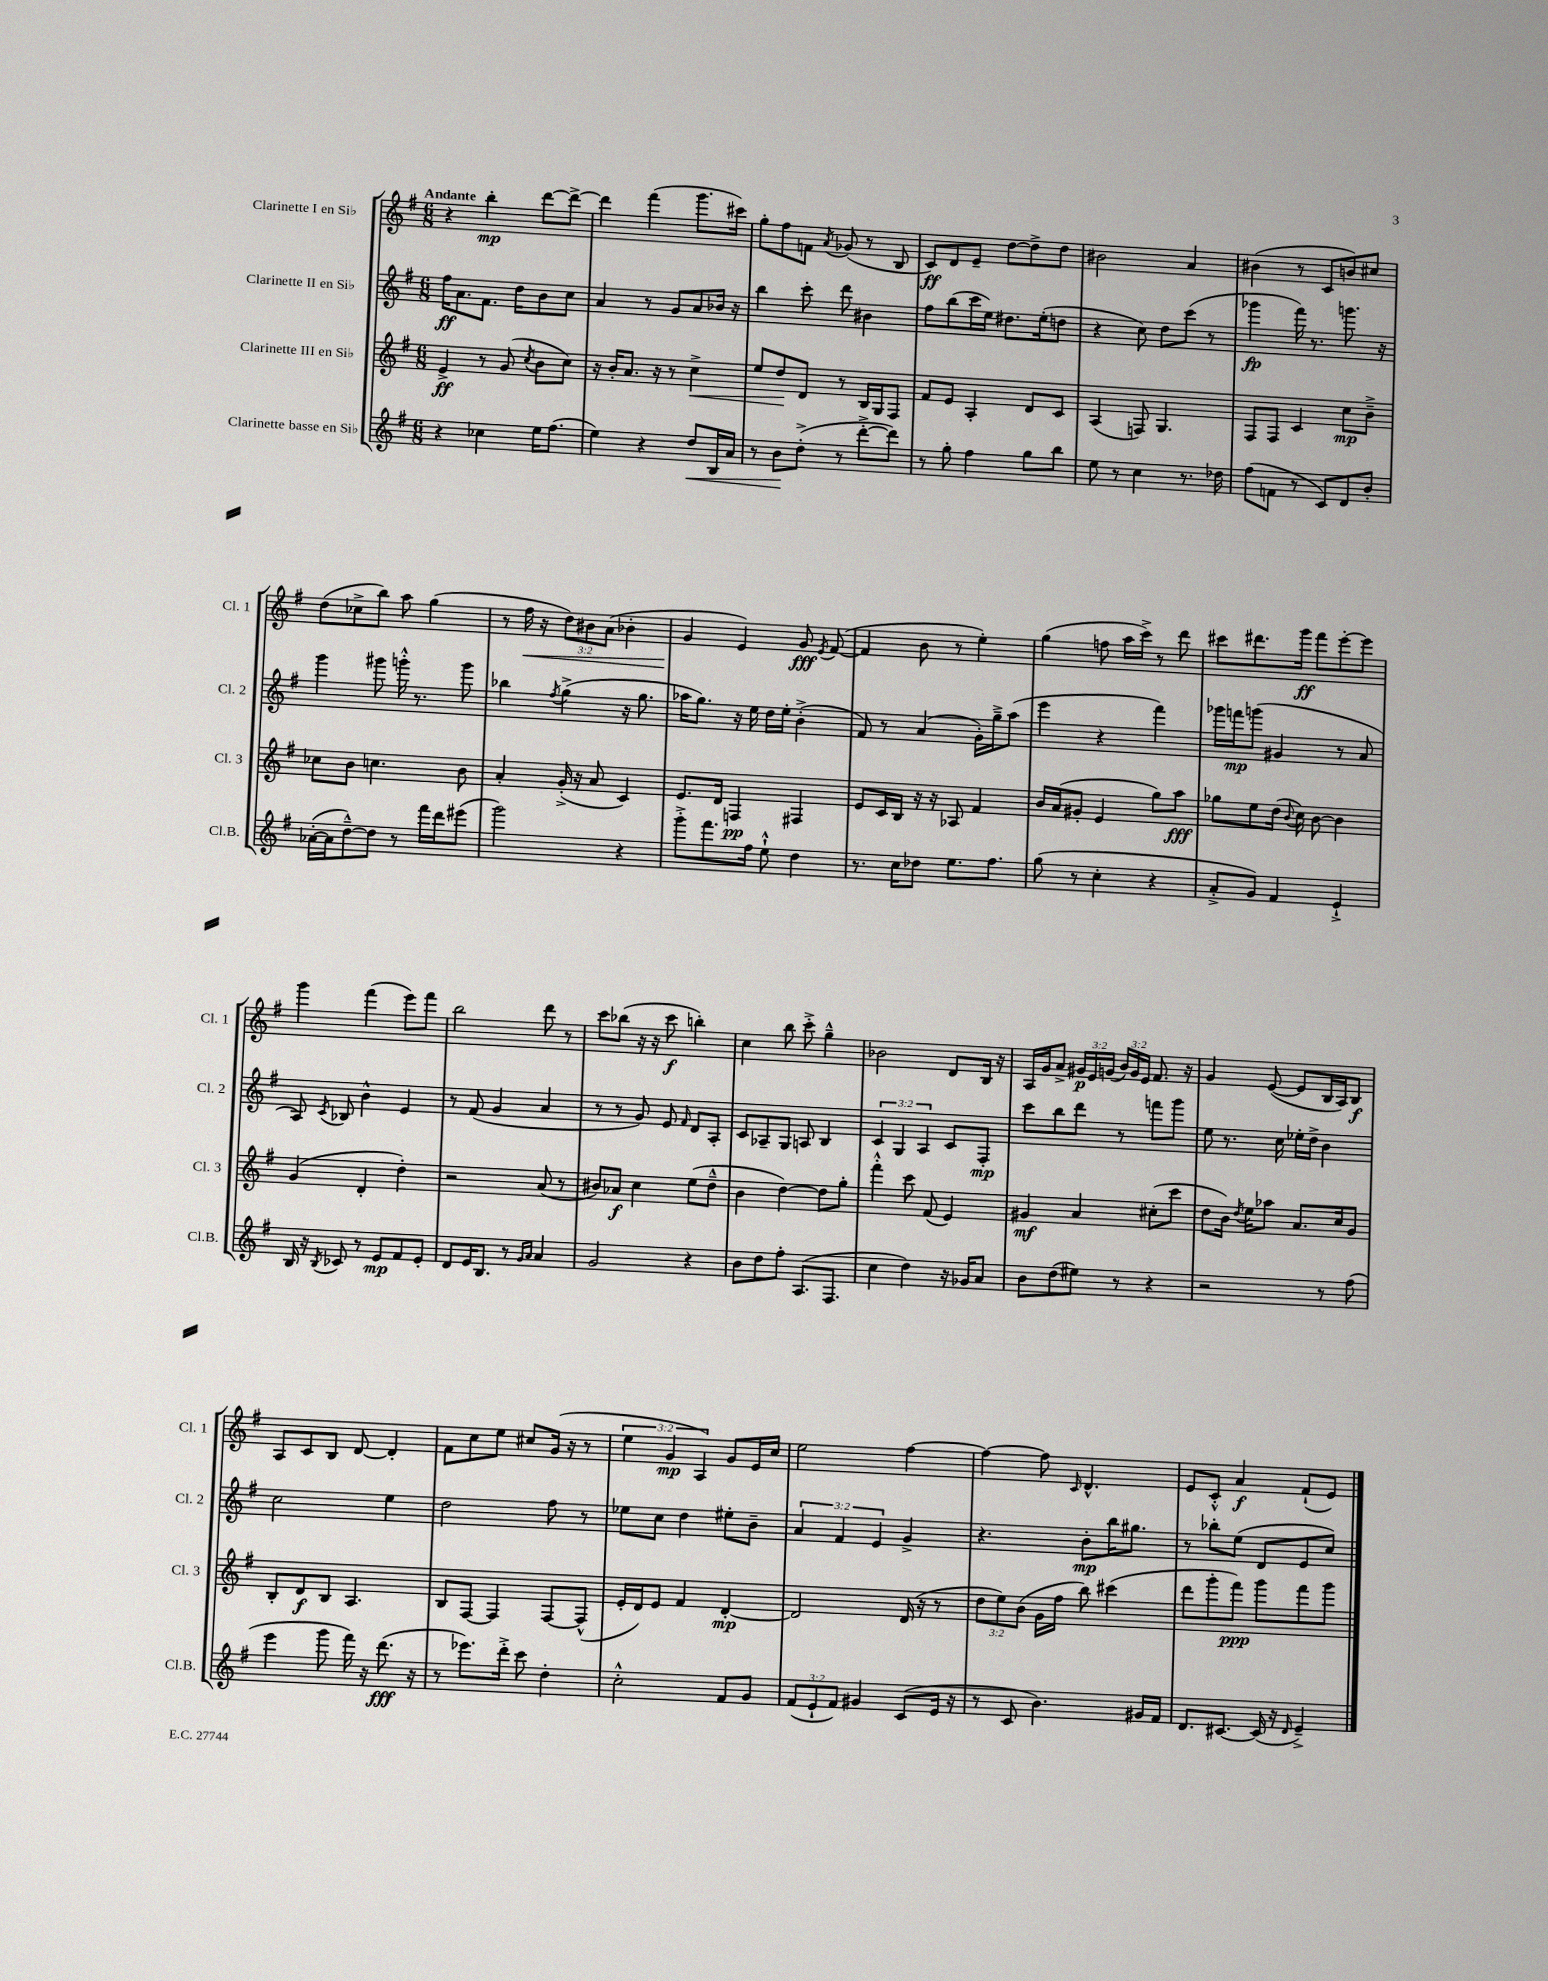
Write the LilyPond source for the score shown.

<<
\new StaffGroup <<
\new Staff = "s0" \with { instrumentName = "Clarinette I en Sib" shortInstrumentName = "Cl. 1" } {
    \clef treble \key g \major \numericTimeSignature \time 6/8 \override Staff.TupletNumber.text = #tuplet-number::calc-fraction-text \tempo "Andante"
    \autoBeamOff r4 b''4-.\mp d'''8[~ d'''8]~-> |
    d'''4 fis'''4( g'''8.[ cis'''16]) |
    g''8[-. fis''8 f'8] \acciaccatura { a'8 } ges'8( r8 b8 |
    c'8[\ff) d'8 e'8]-- d''8[~ d''8-> d''8] |
    bis'2 a'4 |
    bis'4( r8 c'8[ b'8) cis''8] |
    d''8[( ces''8-> b''8]) a''8 g''4( |
    r8 fis''16\< r16 \tuplet 3/2 { d''8[) bis'8 a'8]( } bes'4-. |
    g'4\! e'4) g'8\fff \acciaccatura { e'8 } fis'8~( |
    fis'4 b'8 r8 e''4-.) |
    g''4( f''8 a''16[ c'''16]->) r8 d'''8 |
    cis'''8[ dis'''8. g'''16]\ff fis'''8[ e'''8~-. e'''8] |
    g'''4 fis'''4( e'''8[) fis'''8] |
    b''2 d'''8 r8 |
    c'''8[ bes''8]( r16 r16 c'''8\f b''4-.) |
    c''4 b''8 c'''8-.-> g''4---^ |
    bes'2 d'8[ b16] r16 |
    a16[ g'16 a'8]-> \tuplet 3/2 { gis'16[\p e'16 g'16]( } \tuplet 3/2 { b'16[) g'16 e'16] } fis'8. r16 |
    g'4 e'8~( e'8[ b16 a16) b8]\f |
    a8[ c'8 b8] d'8~ d'4-. |
    fis'8[ c''8 e''8] cis''8[ g'16]( r16 r8 |
    \tuplet 3/2 { e''4 g'4\mp a4) } g'8[ e'16 c''16] |
    e''2 fis''4~ |
    fis''4~ fis''8 \grace { c'16 } d'4.-^ |
    e'8[ c'8]-.-^ a'4\f fis'8[-!( e'8]) \bar "|." |
}
\new Staff = "s1" \with { instrumentName = "Clarinette II en Sib" shortInstrumentName = "Cl. 2" } {
    \clef treble \key g \major \numericTimeSignature \time 6/8 \override Staff.TupletNumber.text = #tuplet-number::calc-fraction-text
    \autoBeamOff fis''16[\ff a'8. fis'8.] d''16[ b'8 c''8] |
    a'4 r8 g'8[ a'8 bes'16] r16 |
    b''4 c'''8-. d'''8 bis'4 |
    fis''8[ b''8( c'''16 e''16]) dis''8.[ e''16-.( d''8] |
    r4 c''8) d''8[ c'''8]( r8 |
    ges'''4\fp fis'''16) r8. g'''8. r16 |
    g'''4 gis'''8 g'''16-.-^ r8. g'''8 |
    bes''4 \acciaccatura { fis''8 } g''4->( r16 g''8. |
    aes''16[ g''8.]) r16 e''16 d''16[ e''16]-. b'4-.->( |
    fis'8) r8 a'4( g'16[-.) g''16---> a''8]( |
    e'''4 r4 fis'''4) |
    ges'''16[ f'''16\mp g'''8]( gis'4 r8 a'8 |
    a8) \acciaccatura { c'8 } bes8 b'4-^ e'4 |
    r8 fis'8( g'4 a'4 |
    r8 r8 g'8) e'8 \grace { fis'16 } d'8[ a8]-. |
    c'8[ aes8-- g8] a8 b4 |
    \tuplet 3/2 { c'4 g4 a4 } c'8[ fis8]-.\mp |
    c'''8[ b''8 d'''8] r8 f'''8[ g'''8] |
    e''8 r8. c''16 ees''16[-. d''16]-> b'4 |
    c''2 e''4 |
    d''2 fis''8 r8 |
    ees''8[ c''8] d''4 eis''8[-. b'8]-- |
    \tuplet 3/2 { a'4 fis'4 e'4 } g'4-> |
    r4. b'8[-.\mp b''16 gis''8.] |
    r8 bes''8[-. e''8]( d'8[ e'8 c''8]) \bar "|." |
}
\new Staff = "s2" \with { instrumentName = "Clarinette III en Sib" shortInstrumentName = "Cl. 3" } {
    \clef treble \key g \major \numericTimeSignature \time 6/8 \override Staff.TupletNumber.text = #tuplet-number::calc-fraction-text
    \autoBeamOff e'4->\ff r8 g'8( \acciaccatura { c''8 } b'8[ c''8]) |
    r16 b'16[-. a'8.] r16 r8 c''4->\< |
    e''8[ d''8\! d'8] r8 b16[ g16 fis8] |
    fis'8[ e'8] a4-. d'8[ c'8] |
    a4( f8) g4. |
    fis8[ fis8] c'4 c''8[\mp b'8]---> |
    ces''8[ b'8] c''4. b'8 |
    a'4-. g'16-.->( r16 a'8 c'4) |
    e'8.[ d'16] f4\pp fis4 |
    e'8[ c'16 b16] r16 r16 aes8 fis'4 |
    b'16[ a'16( gis'8]-. e'4 g''8[) a''8]\fff |
    ges''8[ e''8 d''16]( \appoggiatura { b'8 } c''16) b'8~ b'4 |
    g'4( d'4-. d''4-.) |
    r2 a'8( r8 |
    bis'8[) aes'8]\f c''4 e''8[( d''8]---^ |
    b'4 d''4~) d''8[ g''8]-. |
    fis'''4-.-^ c'''8 fis'8( e'4) |
    gis'4\mf a'4 cis''8[-.( c'''8] |
    d''8[ b'16]) \acciaccatura { d''8 } e''16[ aes''8] a'8.[ c''16 g'8] |
    b8[-. d'8\f b8] a4. |
    b8[ fis8]~ fis4 fis8[~ fis8]-^( |
    e'16[-. d'16) e'8] fis'4 d'4~-.\mp |
    d'2 d'16( r16 r8 |
    \tuplet 3/2 { d''8[ e''8) b'8]( } g'16[ fis''16] b''8) cis'''4( |
    d'''8[ g'''8-. fis'''8]\ppp) g'''8[ fis'''8 g'''8] \bar "|." |
}
\new Staff = "s3" \with { instrumentName = "Clarinette basse en Sib" shortInstrumentName = "Cl.B." } {
    \clef treble \key g \major \numericTimeSignature \time 6/8 \override Staff.TupletNumber.text = #tuplet-number::calc-fraction-text
    \autoBeamOff r4 ces''4 e''16[ fis''8.]( |
    e''4) r4 d''8[\< b16 a'16] |
    r8 b'8[\! d''8]-.->( r8 d'''8[~-.-> d'''8]) |
    r8 g''8-. fis''4 g''8[ b''8] |
    e''8 r8 c''4 r8. des''16 |
    fis''8[( f'8] r8 c'8[) d'8 b'8]-. |
    aes'16[~-.( aes'16 d''8~---^) d''8] r8 fis'''16[ d'''16 eis'''8]( |
    g'''2) r4 |
    g'''8[-.-> fis'''8. fis''16] e''8-!-^ d''4 |
    r8. c''16[ des''8] e''8.[ fis''8.] |
    g''8( r8 c''4-. r4 |
    a'8[-.-> g'8]) fis'4 e'4-!-> |
    b16 r16 \acciaccatura { b8 } ces'8 r8 e'8[\mp fis'8 e'8]-. |
    d'8[ e'16 b8.] r8 \grace { g'16[ a'16] } a'4 |
    g'2 r4 |
    b'8[ d''8 fis''8]-. a8.[( fis8.] |
    c''4 d''4) r16 ges'16[ a'8] |
    b'8[ d''8( eis''8]) r8 r4 |
    r2 r8 fis''8( |
    e'''4 g'''8 fis'''16) r16 d'''8.\fff( r16 |
    r8 ees'''8.[) d'''16]-.-> c'''8 d''4-. |
    c''2-.-^ fis'8[ g'8] |
    \tuplet 3/2 { fis'8[( e'8-! fis'8]) } gis'4 c'8[( e'16] r16 |
    r8 c'8 b'4.) gis'16[ fis'16] |
    d'8.[ cis'8.]~ cis'16( r16 \grace { d'16 } e'4--->) \bar "|." |
}
>>
>>
\layout { \context { \Score \remove "Bar_number_engraver" } }
